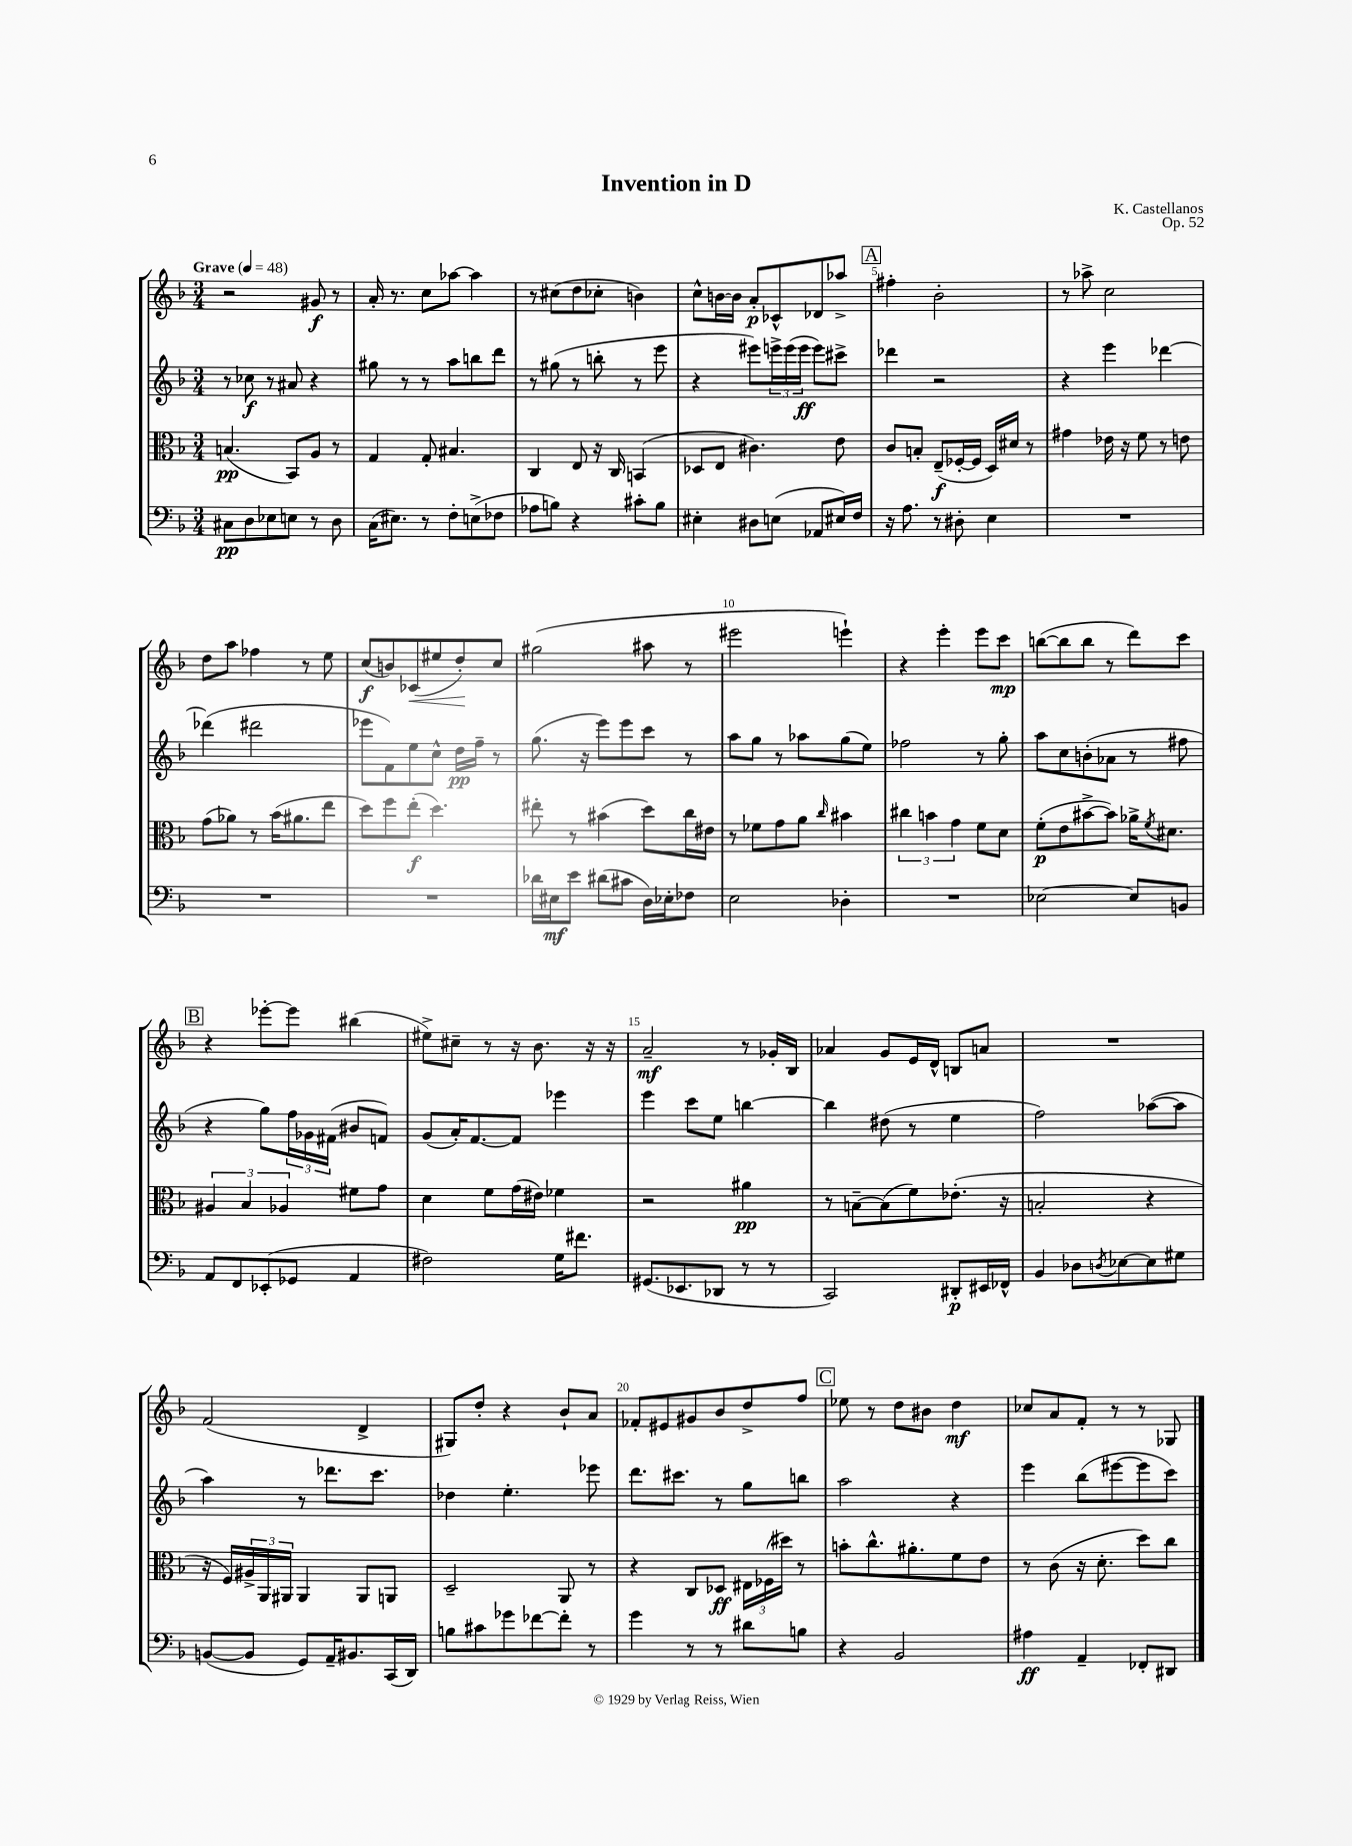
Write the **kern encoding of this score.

**kern	**dynam	**kern	**dynam	**kern	**dynam	**kern	**dynam
*part4	*part4	*part3	*part3	*part2	*part2	*part1	*part1
*staff4	*staff4	*staff3	*staff3	*staff2	*staff2	*staff1	*staff1
*clefF4	*	*clefC3	*	*clefG2	*	*clefG2	*
*k[b-]	*	*k[b-]	*	*k[b-]	*	*k[b-]	*
*M3/4	*	*M3/4	*	*M3/4	*	*M3/4	*
*MM48	*	*MM48	*	*MM48	*	*MM48	*
=1	=1	=1	=1	=1	=1	=1	=1
!	!	!	!	!	!	!LO:TX:a:B:t=Grave	!
8C#X\L	pp	(4.Bn/	pp	8r	.	2r	.
8D\	.	.	.	8cc-X\	f	.	.
8E-X\	.	.	.	8r	.	.	.
8En\J	.	8BB-/L)	.	8a#X/	.	.	.
8r	.	8A/J	.	4r	.	8g#X/	f
8D\	.	8r	.	.	.	8r	.
=2	=2	=2	=2	=2	=2	=2	=2
(16C\KL	.	4G/	.	8gg#X\	.	16a'/	.
8.E#X\J)	.	.	.	.	.	8.r	.
.	.	.	.	8r	.	.	.
8r	.	8G'/	.	8r	.	8cc\L	.
8F'\L	.	4.B#X/	.	8aa\L	.	[8aa-X\J	.
(8En^\	.	.	.	8bbn\	.	4aa-\]	.
8F-X\J	.	.	.	8ddd\J	.	.	.
=3	=3	=3	=3	=3	=3	=3	=3
8A-X\L	.	4C/	.	8r	.	8r	.
8Bn\J)	.	.	.	(8gg#X\	.	(8cc#X\L	.
4r	.	8E/	.	8r	.	8dd\	.
.	.	16r	.	8bbn'\	.	8cc-X'\J	.
.	.	16C/	.	.	.	.	.
8c#X'\L	.	(4BBn/	.	8r	.	4bn\)	.
8B\J	.	.	.	8eee\	.	.	.
=4	=4	=4	=4	=4	=4	=4	=4
4E#X'\	.	8D-X/L	.	4r	.	8cc^^\L	.
.	.	8E/J	.	.	.	[16bn\L	.
.	.	.	.	.	.	16b\JJ]	.
8D#X\L	.	4.c#X\)	.	8eee#X\L)	.	8a'/L	p
(8En\J	.	.	.	24eeen^\L	.	8c-X^^/	.
.	.	.	.	(24eee\	.	.	.
.	.	.	.	24eee\JJ	ff	.	.
8AA-X/L	.	.	.	8eee\L)	.	8d-X/	.
16E#X/L)	.	8e\	.	8ccc#X^\J	.	8aa-X^/J	.
16F/JJ	.	.	.	.	.	.	.
!!LO:REH:place=s1:t=A
=5	=5	=5	=5	=5	=5	=5	=5
16r	.	8c/L	.	4ddd-X\	.	4ff#X'\	.
8.A\	.	.	.	.	.	.	.
.	.	8Bn'/J	.	.	.	.	.
8r	.	(8E~/L	f	2r	.	2b-'\	.
8D#X'\	.	[16F-X'/L	.	.	.	.	.
.	.	16F-/JJ]	.	.	.	.	.
4E\	.	16D/LL)	.	.	.	.	.
.	.	16d#X/JJ	.	.	.	.	.
.	.	8r	.	.	.	.	.
=6	=6	=6	=6	=6	=6	=6	=6
2.r	.	4g#X\	.	4r	.	8r	.
.	.	.	.	.	.	8aa-X^\	.
.	.	16e-X\	.	4eee\	.	2cc\	.
.	.	16r	.	.	.	.	.
.	.	8f\	.	.	.	.	.
.	.	8r	.	[4ddd-X\	.	.	.
.	.	8en\	.	.	.	.	.
!!LO:LB:g=z
=7	=7	=7	=7	=7	=7	=7	=7
2.r	.	(8g\L	.	(4ddd-X\]	.	8dd\L	.
.	.	8a-X\J)	.	.	.	8aa\J	.
.	.	8r	.	2ddd#X\	.	4ff-X\	.
.	.	(16b-\KL	.	.	.	.	.
.	.	8.a#X\	.	.	.	.	.
.	.	.	.	.	.	8r	.
.	.	8ee\J	.	.	.	8ee\	.
=8	=8	=8	=8	=8	=8	=8	=8
2.r	.	8dd\L)	.	8eee-X\L	.	(8cc/L	f
.	.	8ff\	.	8f\)	.	8bn/)	.
!	!	!	!	!	!	!	!LO:HP:b
.	.	(8ee'\J	f	8ee\	.	(8c-X/	<
.	.	4.dd\)	.	8cc^^\J	.	8ee#X/	.
.	.	.	.	16dd\LL	pp	8dd'/)	.
.	.	.	.	16ff~\JJ	.	.	.
.	.	.	.	8r	.	8cc/J	[
=9	=9	=9	=9	=9	=9	=9	=9
16d-X\LL	.	8ee#X'\	.	(8.gg\	.	(2gg#X\	.
16E#X\J	mf	.	.	.	.	.	.
8e\J	.	8r	.	.	.	.	.
.	.	.	.	16r	.	.	.
(8d#X\L	.	(4b#X\	.	8eee\L)	.	.	.
8c#X\J	.	.	.	8eee\	.	.	.
16D\LL)	.	8dd\L)	.	8ccc\J	.	8aa#X\	.
16E-X'\J	.	.	.	.	.	.	.
8F-X\J	.	16cc\L	.	8r	.	8r	.
.	.	16e#X\JJ	.	.	.	.	.
=10	=10	=10	=10	=10	=10	=10	=10
2E\	.	8r	.	8aa\L	.	2eee#X\	.
.	.	8f-X\L	.	8gg\J	.	.	.
.	.	8g\	.	8r	.	.	.
.	.	8a\J	.	8aa-X\L	.	.	.
.	.	16qqcc/	.	.	.	.	.
4D-X'\	.	4b#X\	.	(8gg\	.	4eeen`\)	.
.	.	.	.	8ee\J)	.	.	.
=11	=11	=11	=11	=11	=11	=11	=11
2.r	.	6cc#X\	.	2ff-X\	.	4r	.
.	.	6bn\	.	.	.	.	.
.	.	.	.	.	.	4eee'\	.
.	.	6g\	.	.	.	.	.
.	.	8f\L	.	8r	.	8eee\L	.
.	.	8d\J	.	8gg'\	.	8ccc\J	mp
=12	=12	=12	=12	=12	=12	=12	=12
[2E-X\	.	(8f'\L	p	8aa\L	.	([8bbn\L	.
.	.	8e\	.	8cc\	.	8bb\]	.
.	.	[8b#X^\	.	(8bn'\	.	8bb\J	.
.	.	8b#\J])	.	8a-X\J	.	8r	.
8E-/L]	.	16a-X^\KL	.	8r	.	8ddd\L)	.
.	.	8qf/	.	.	.	.	.
.	.	8.d#X\J	.	.	.	.	.
8BBn/J	.	.	.	8ff#X\	.	8ccc\J	.
!!LO:LB:g=z
!!LO:REH:place=s1:t=B
=13	=13	=13	=13	=13	=13	=13	=13
8AA/L	.	6A#X/	.	4r	.	4r	.
8FF/	.	.	.	.	.	.	.
.	.	6B-/	.	.	.	.	.
(8EE-X'/	.	.	.	8gg\L)	.	[8eee-X'\L	.
.	.	6A-X/	.	.	.	.	.
8GG-X/J	.	.	.	24ff\L	.	8eee-\J]	.
.	.	.	.	24g-X\	.	.	.
.	.	.	.	(24f#X\JJ	.	.	.
4AA/	.	8f#X\L	.	8b#X/L	.	(4bb#X\	.
.	.	8g\J	.	8fn/J)	.	.	.
=14	=14	=14	=14	=14	=14	=14	=14
2F#X\)	.	4d\	.	(8g/L	.	8ee#X^\L)	.
.	.	.	.	16a'/K)	.	8cc#X~\J	.
.	.	.	.	[8.f/	.	.	.
.	.	8f\L	.	.	.	8r	.
.	.	(16g\L	.	8f/J]	.	16r	.
.	.	16e#X\JJ)	.	.	.	8.b-\	.
16G\KL	.	4f-X\	.	4eee-X\	.	.	.
8.f#X\J	.	.	.	.	.	.	.
.	.	.	.	.	.	16r	.
.	.	.	.	.	.	16r	.
=15	=15	=15	=15	=15	=15	=15	=15
(8.GG#X/L	.	2r	.	4eee\	.	2a~/	mf
8.EE-X/	.	.	.	.	.	.	.
.	.	.	.	8ccc\L	.	.	.
8DD-X/J	.	.	.	8ee\J	.	.	.
8r	.	4a#X\	pp	[4bbn\	.	8r	.
8r	.	.	.	.	.	16g-X'/LL	.
.	.	.	.	.	.	16B-/JJ	.
=16	=16	=16	=16	=16	=16	=16	=16
2CC/)	.	8r	.	4bb\]	.	4a-X/	.
.	.	[8Bn~\L	.	.	.	.	.
.	.	(8B\]	.	(8dd#X\	.	8g/L	.
.	.	8f\)	.	8r	.	16e/L	.
.	.	.	.	.	.	16d^^/JJ	.
8DD#X'/L	p	(8.e-X'\J	.	4ee\	.	8Bn/L	.
16EE#X/L	.	.	.	.	.	8an/J	.
16FF-X^^/JJ	.	16r	.	.	.	.	.
=17	=17	=17	=17	=17	=17	=17	=17
4BB-/	.	2Bn'/	.	2ff\)	.	2.r	.
8D-X\L	.	.	.	.	.	.	.
8qDn/	.	.	.	.	.	.	.
[8E-X\	.	.	.	.	.	.	.
8E-\]	.	4r	.	([8aa-X\L	.	.	.
8G#X\J	.	.	.	8aa-\J]	.	.	.
!!LO:LB:g=z
=18	=18	=18	=18	=18	=18	=18	=18
([8BBn/L	.	16r	.	4aa\)	.	(2f/	.
.	.	16F/LL)	.	.	.	.	.
8BB/J]	.	24A#X^/	.	.	.	.	.
.	.	24AA/	.	.	.	.	.
.	.	24AA#X/JJ	.	.	.	.	.
8GG/L)	.	4AA#/	.	8r	.	.	.
16AA~/K	.	.	.	8.ddd-X\L	.	.	.
8.BB#X/	.	.	.	.	.	.	.
.	.	8AA#/L	.	.	.	4d^/	.
.	.	.	.	8.ccc\J	.	.	.
(16CC/L	.	8AAn/J	.	.	.	.	.
16DD/JJ)	.	.	.	.	.	.	.
=19	=19	=19	=19	=19	=19	=19	=19
8Bn\L	.	2D~/	.	4dd-X\	.	8G#X/L)	.
8c#X\	.	.	.	.	.	8dd'/J	.
8g-X\	.	.	.	4.ee'\	.	4r	.
[8f-X\	.	.	.	.	.	.	.
8f-'\J]	.	8AA/	.	.	.	8b-`/L	.
8r	.	8r	.	8eee-X\	.	8a/J	.
=20	=20	=20	=20	=20	=20	=20	=20
4g\	.	4r	.	8.ddd\L	.	8f-X'/L	.
.	.	.	.	.	.	8e#X/	.
.	.	.	.	8.ccc#X\J	.	.	.
8r	.	8C/L	.	.	.	8g#X/	.
8r	.	8D-X/J	ff	8r	.	8b-/	.
8d#X\L	.	24E#X\LL	.	8gg\L	.	8dd^/	.
.	.	(24F-X\	.	.	.	.	.
.	.	24dd#X\JJ)	.	.	.	.	.
8Bn\J	.	8r	.	8bbn\J	.	8ff/J	.
!!LO:REH:place=s1:t=C
=21	=21	=21	=21	=21	=21	=21	=21
4r	.	8bn'\L	.	2aa\	.	8ee-X\	.
.	.	8.cc^^\	.	.	.	8r	.
2BB-/	.	.	.	.	.	8dd\L	.
.	.	8.a#X'\	.	.	.	.	.
.	.	.	.	.	.	8b#X\J	.
.	.	8f\	.	4r	.	4dd\	mf
.	.	8e\J	.	.	.	.	.
=22	=22	=22	=22	=22	=22	=22	=22
4A#X\	ff	8r	.	4eee\	.	8cc-X/L	.
.	.	(8c\	.	.	.	8a/	.
4AA~/	.	16r	.	(8bb-\L	.	8f'/J	.
.	.	8.d'\	.	.	.	.	.
.	.	.	.	[8eee#X\	.	8r	.
8FF-X'/L	.	8dd\L)	.	8eee#\]	.	8r	.
8DD#X/J	.	8cc\J	.	8ccc\J)	.	8G-X/	.
==	==	==	==	==	==	==	==
*-	*-	*-	*-	*-	*-	*-	*-
